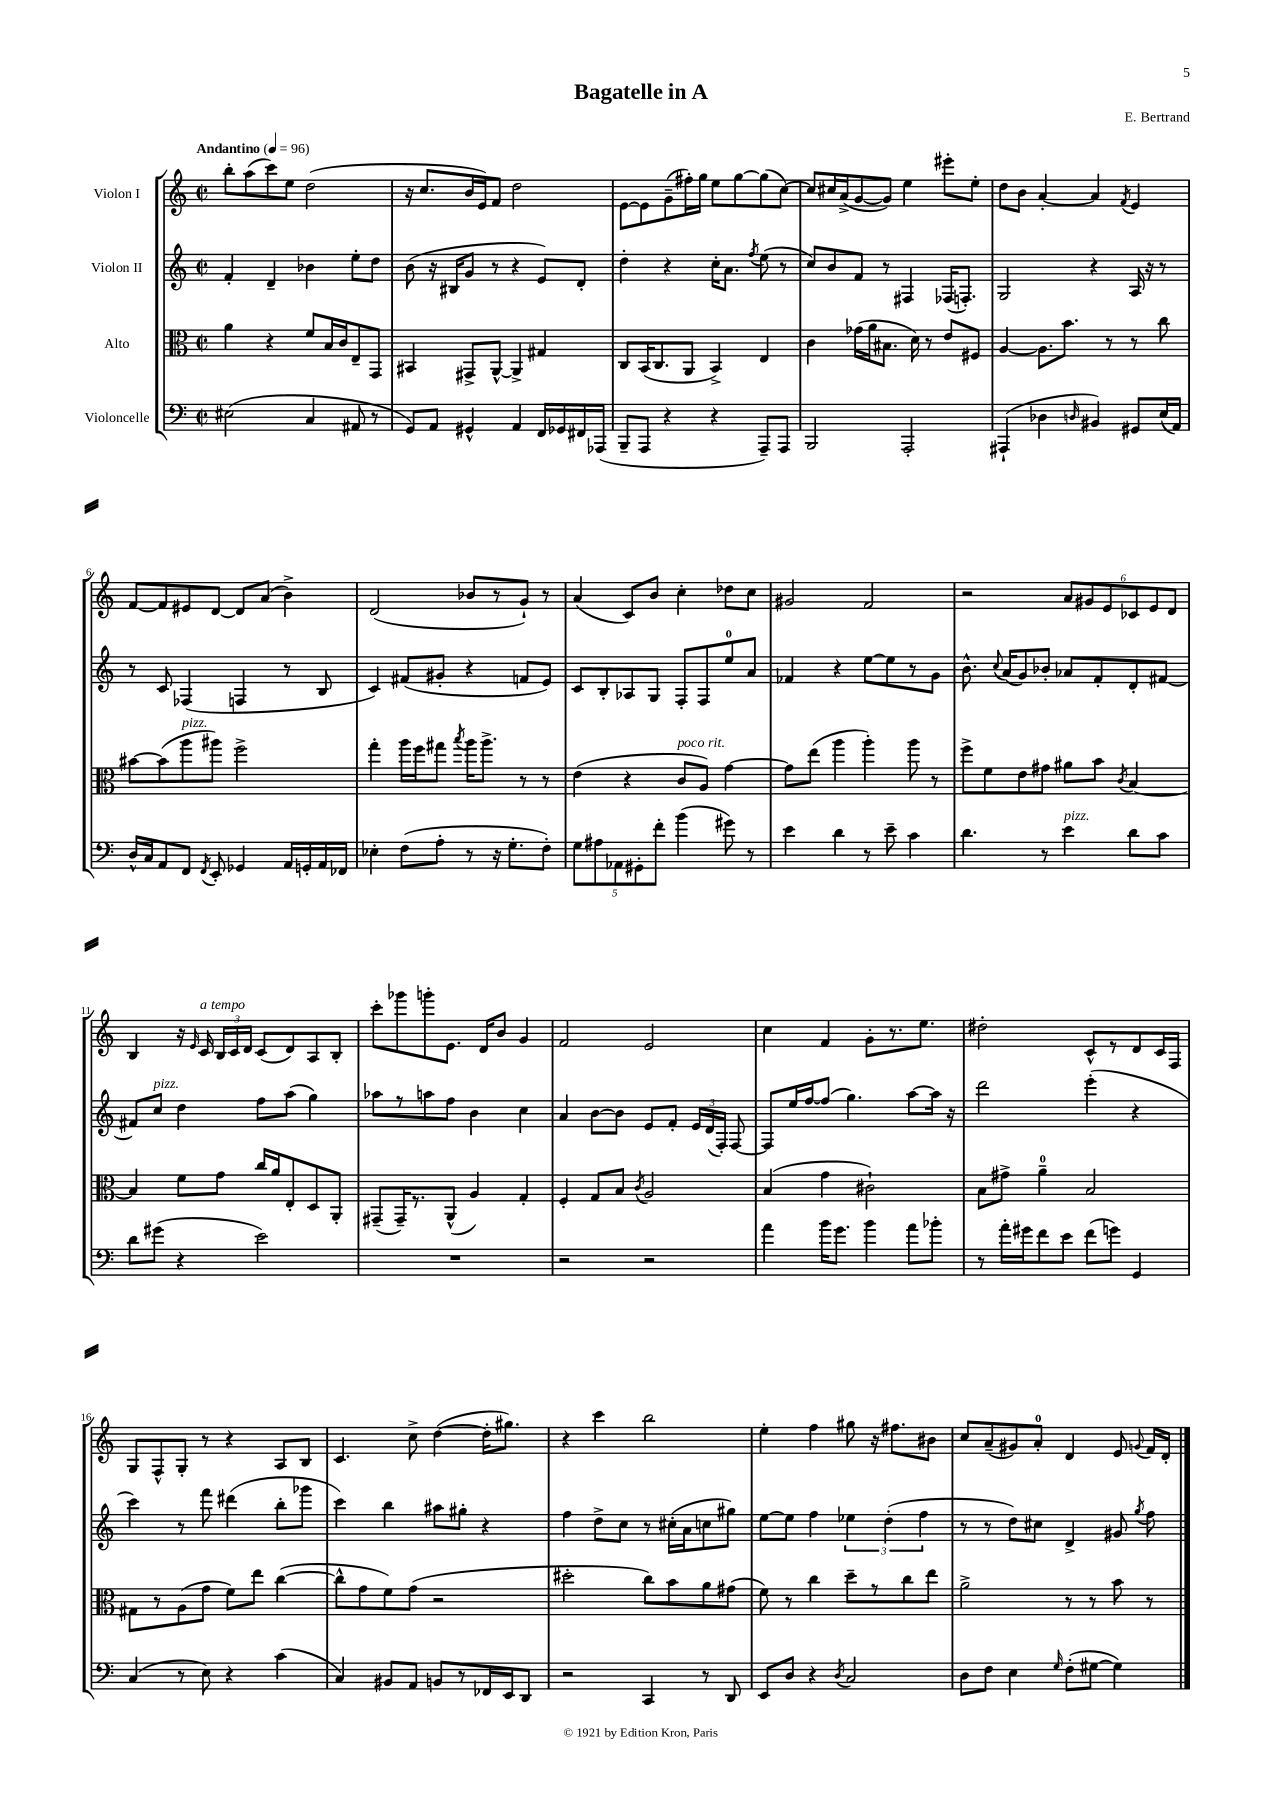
\header { title = "Bagatelle in A" composer = "E. Bertrand" }
<<
\new StaffGroup <<
\new Staff = "s0" \with { instrumentName = "Violon I" } {
    \clef treble \key c \major \defaultTimeSignature \time 2/2 \tempo "Andantino" 4 = 96
    \autoBeamOff b''8[-. a''8( c'''8) e''8] d''2( |
    r16 c''8.[ b'16 e'16) f'8] d''2 |
    e'8[~ e'8 g'8--( fis''16-.) g''16] e''8[ g''8~ g''8( c''8]~) |
    c''8[ cis''16 a'16->( g'8~ g'8]) e''4 eis'''8[-. e''8]-. |
    d''8[ b'8] a'4~-. a'4 \acciaccatura { f'8 } e'4 |
    f'8[~ f'8 eis'8 d'8]~ d'8[ a'8]( b'4->) |
    d'2( bes'8[ r8 g'8]-!) r8 |
    a'4( c'8[) b'8] c''4-. des''8[ c''8] |
    gis'2 f'2 |
    r2 \tuplet 6/4 { a'8[ gis'8 e'8 ces'8 e'8 d'8] } |
    b4 r16 \grace { e'16 } c'16^\markup { \italic "a tempo" } \tuplet 3/2 { b16[ c'16 d'16] } c'8[( d'8) a8 b8]-. |
    c'''8[-. ges'''8 g'''8-. e'8.] d'16[ b'8] g'4 |
    f'2 e'2 |
    c''4 f'4 g'8[-. r8. e''8.] |
    dis''2-. c'8[-^ r8 d'8 c'16 f16] |
    g8[ f8-^ g8]-. r8 r4 a8[ b8] |
    c'4. c''8-> d''4~( d''16[-. gis''8.]) |
    r4 c'''4 b''2 |
    e''4-. f''4 gis''8 r16 fis''8.[ bis'8] |
    c''8[ a'8--( gis'8) a'8]-0-. d'4 e'8 \appoggiatura { g'8 } f'16[ d'16]-. \bar "|." |
}
\new Staff = "s1" \with { instrumentName = "Violon II" } {
    \clef treble \key c \major \defaultTimeSignature \time 2/2
    \autoBeamOff f'4-. d'4-- bes'4 e''8[-. d''8] |
    b'8( r16 bis16[ g'8] r8 r4 e'8[) d'8]-. |
    d''4-. r4 c''16[-. a'8.] \acciaccatura { f''8 } e''8( r8 |
    c''8[) b'8 f'8] r8 fis4 fes16[( f8.]-.) |
    g2 r4 a16 r16 r8 |
    r8 c'8 fes4( f4 r8 b8 |
    c'4) fis'8[( gis'8]-. r4 f'8[ e'8]) |
    c'8[ b8-. aes8 g8] f8[-. f8 e''8-0 a'8] |
    fes'4 r4 e''8[~ e''8 r8 g'8] |
    b'8.-^ \appoggiatura { c''8 } a'16[( g'8) bes'8]-. aes'8[ f'8-. d'8-. fis'8]~ |
    fis'8[ c''8]^\markup { \italic "pizz." } d''4 f''8[ a''8]( g''4) |
    aes''8[ r8 a''8 f''8] b'4 c''4 |
    a'4 b'8[~ b'8] e'8[ f'8]-. \tuplet 3/2 { e'16[ d'16( f16]-.) } f8~ |
    f8[ e''16 f''16~ f''8]( g''4.) a''8[~ a''16] r16 |
    d'''2 e'''4-.( r4 |
    c'''4) r8 f'''8 dis'''4( b''8[-. ges'''8] |
    c'''4) b''4 ais''8[ gis''8]-. r4 |
    f''4 d''8[-> c''8] r8 cis''16[-.( a'16 c''8 gis''8]) |
    e''8[~ e''8] f''4 \tuplet 3/2 { ees''4 d''4-.( f''4 } |
    r8 r8 d''8[) cis''8] d'4-> gis'8 \acciaccatura { g''8 } f''8 \bar "|." |
}
\new Staff = "s2" \with { instrumentName = "Alto" } {
    \clef alto \key c \major \defaultTimeSignature \time 2/2
    \autoBeamOff a'4 r4 f'8[ b16 c'16 e8-- g,8] |
    bis,4 gis,8[-> a,8]~-^ a,4-> gis4 |
    c8[ b,16( c8. a,8] b,4->) e4 |
    c'4 ges'16[( a'16 bis8.] d'16) r8 e'8[ fis8] |
    a4~ a8.[ b'8.] r8 r8 c''8 |
    bis'8[~ bis'8( a''8^\markup { \italic "pizz." } ais''8]) f''2-> |
    g''4-. a''16[ f''16 gis''8] \acciaccatura { b''8 } a''16[ a''8.]-> r8 r8 |
    e'4( r4 c'8[^\markup { \italic "poco rit." } a8]) g'4~ |
    g'8[ e''8]( a''4 a''4-.) a''8 r8 |
    f''8[-> f'8 e'8 gis'8] ais'8[ b'8] \acciaccatura { c'8 } b4~ |
    b4 f'8[ g'8] c''16[ a'16 e8-. d8 a,8]-. |
    gis,8[--( gis,16--) r8. a,8]-^( a4) g4-. |
    f4-. g8[ b8] \acciaccatura { c'8 } a2 |
    b4( g'4 cis'2-!) |
    b8[ gis'8]-> a'4-0-- b2 |
    gis8[ r8 a8( g'8] f'8[) e''8] c''4~( |
    c''8[-^ g'8 f'8) g'8]( r2 |
    dis''2-. c''8[) b'8 a'8 gis'8]( |
    f'8) r8 c''4 d''8[-- r8 c''8 e''8] |
    a'2-> r8 r8 b'8 r8 \bar "|." |
}
\new Staff = "s3" \with { instrumentName = "Violoncelle" } {
    \clef bass \key c \major \defaultTimeSignature \time 2/2
    \autoBeamOff eis2( c4 ais,8 r8 |
    g,8[) a,8] gis,4-^ a,4 f,16[ ges,16 fis,16 aes,,16]( |
    b,,8[-- a,,8] r4 r4 a,,8[--) a,,8] |
    b,,2 a,,2-. |
    ais,,4-!( des4 \grace { d16 } bis,4) gis,8[ e16( a,16]) |
    d16[-^ c16 a,8 f,8] \acciaccatura { f,8 } e,8-. ges,4 a,16[ g,16-. a,16 fes,16] |
    ees4-. f8[( a8]-. r8 r16 g8.[-. f8]-.) |
    \tuplet 5/4 { g8[ ais8 aes,8 gis,8-. f'8]-. } b'4( gis'8) r8 |
    e'4 d'4 r8 e'8-- c'4 |
    d'4. r8 e'4^\markup { \italic "pizz." } d'8[ c'8] |
    d'8[ gis'8]( r4 e'2) |
    R1 |
    r2 r2 |
    a'4 b'16[ g'8.] b'4 a'8[ bes'8]-. |
    r8 a'16[-. gis'16 f'8 e'8] f'8[( g'8]) g,4 |
    c4( r8 e8) r4 c'4( |
    c4) bis,8[ a,8] b,8[ r8 fes,16 e,16 d,8] |
    r2 c,4 r8 d,8 |
    e,8[ d8] r4 \acciaccatura { d8 } c2 |
    d8[ f8] e4 \grace { g16 } f8[-.( gis8]~ gis4) \bar "|." |
}
>>
>>
